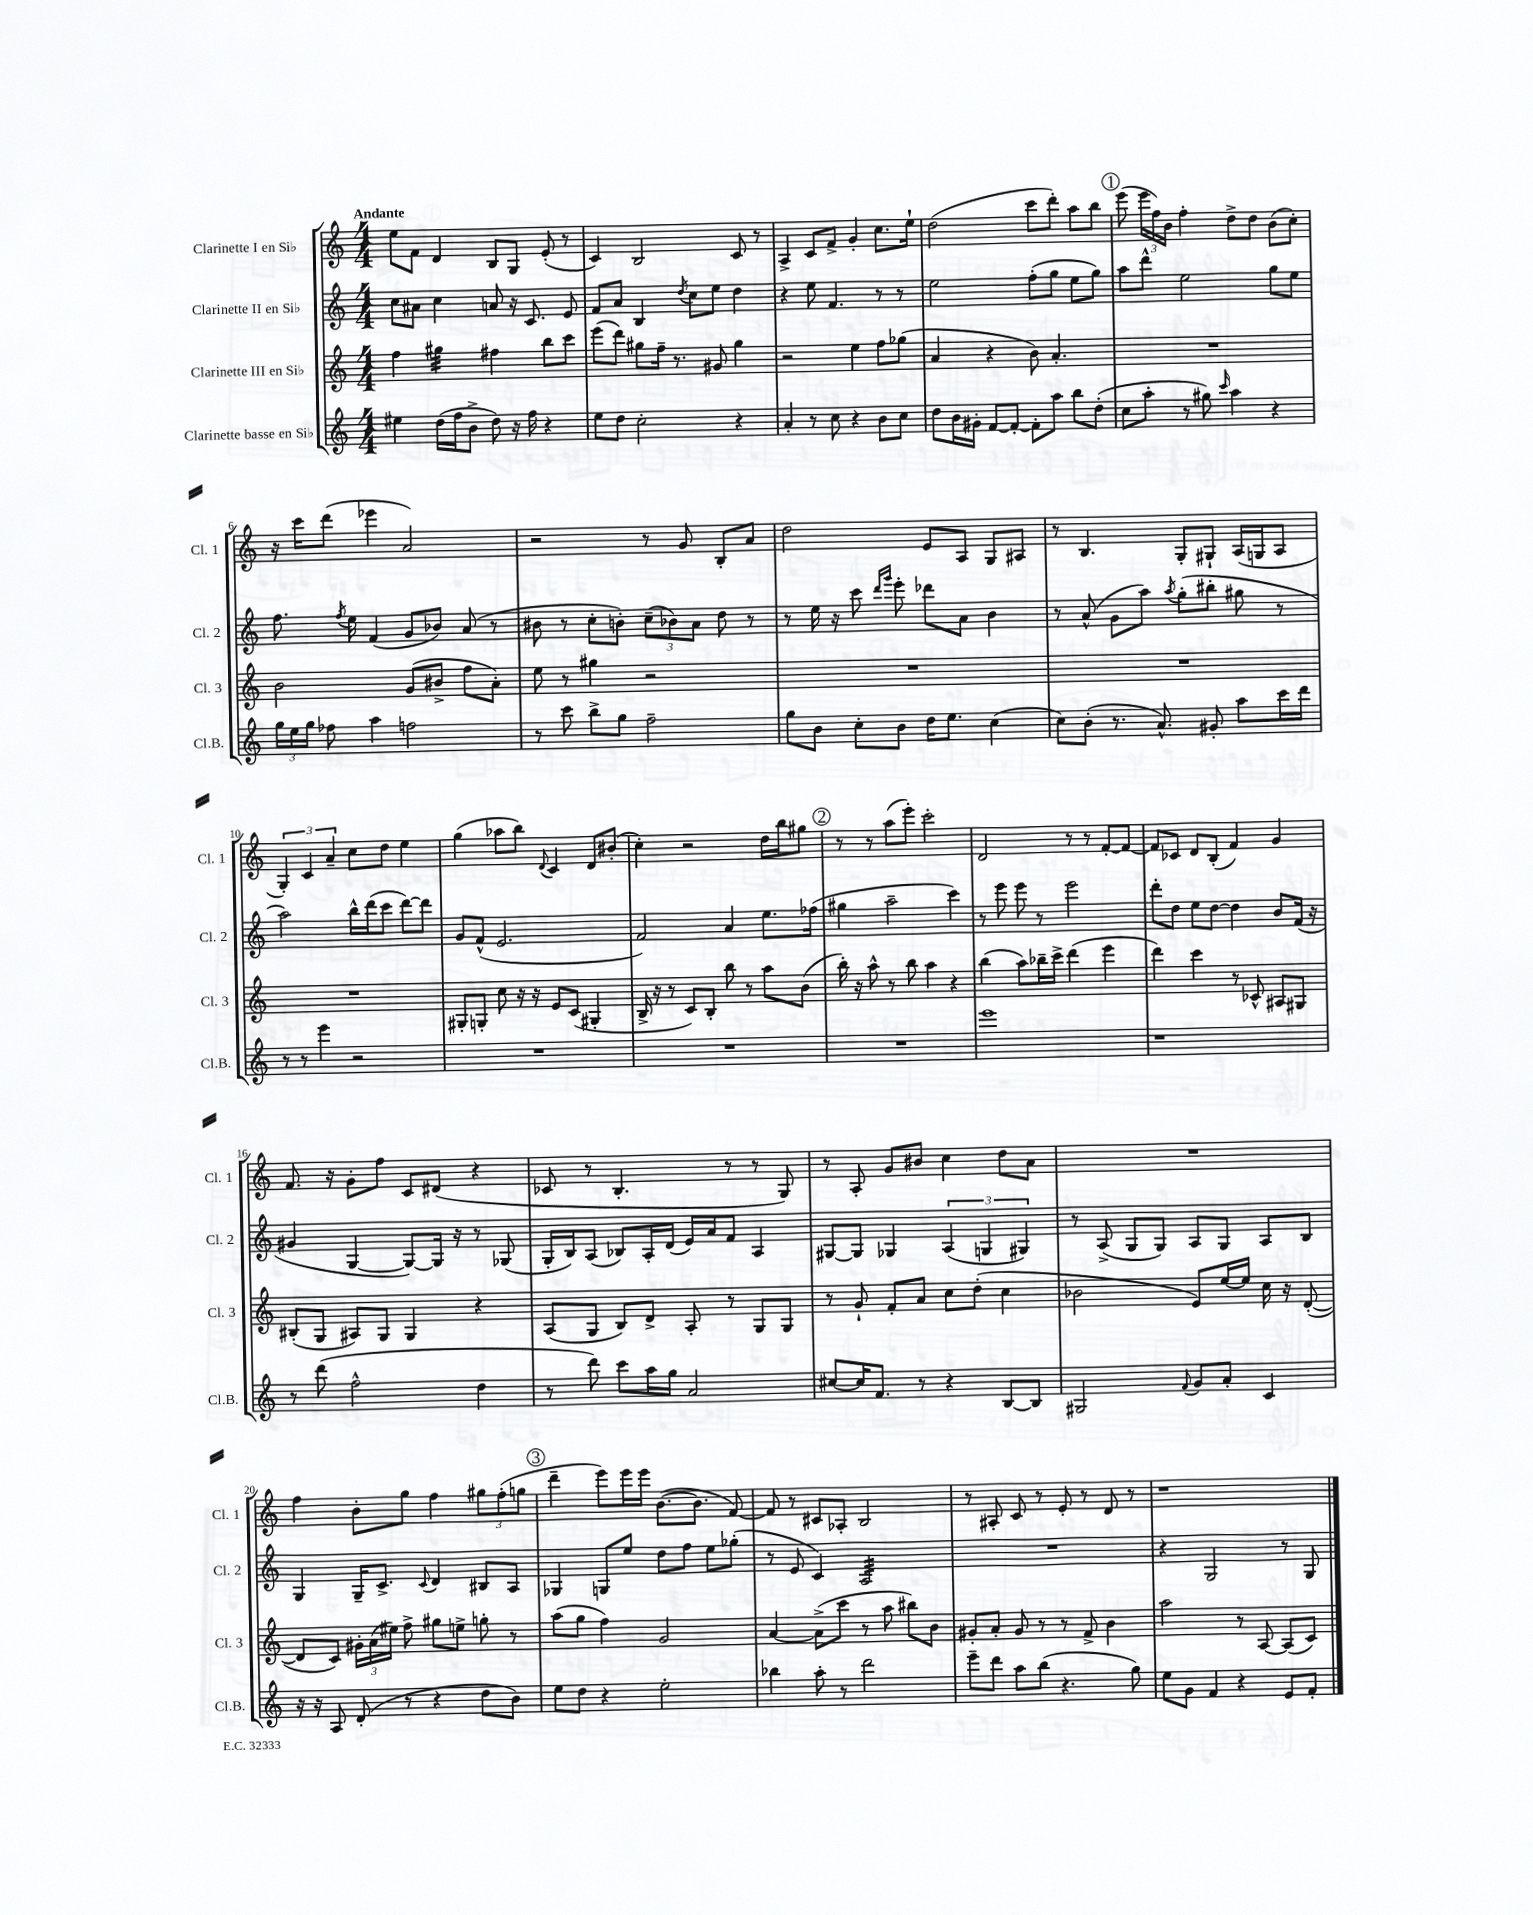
<<
\new StaffGroup <<
\new Staff = "s0" \with { instrumentName = "Clarinette I en Sib" shortInstrumentName = "Cl. 1" } {
    \clef treble \key c \major \numericTimeSignature \time 4/4 \tempo "Andante"
    \autoBeamOff e''8[ f'8] d'4 b8[ g8] e'8-.( r8 |
    c'4) b2 c'8 r8 |
    a4-> c'8[ f'8]-> g'4-. c''8.[ e''16]-! |
    d''2( c'''8[ d'''8]-.) a''8[ b''8] |
    \mark \markup { \circle "1" } e'''8( \tuplet 3/2 { e'''16[ f''16) b'16] } f''4-. d''8[-> d''8] b'8[( c''8]-.) |
    r16 c'''16[ d'''8]( ees'''4 a'2) |
    r2 r8 g'8 b8[-. a'8] |
    d''2 e'8[ a8] g8[ ais8] |
    r8 b4. g8[-. gis8]-! a16[( g16 a8] |
    \tuplet 3/2 { g4-.) c'4 a'4-- } c''8[ d''8] e''4 |
    g''4( aes''8[ b''8]) \appoggiatura { d'8 } c'4 d'8[ bis'8]-.( |
    c''4-.) r2 d''16[ b''16 gis''8] |
    \mark \markup { \circle "2" } r8 r8 a''8[( e'''8]-.) c'''2-. |
    d'2 r8 r8 f'8[~-. f'8]~ |
    f'8[ ces'8] d'8[ b8]-.( f'4) g'4 |
    f'8. r16 g'8[-. f''8] c'8[ dis'8]( r4 |
    ces'8 r8 b4.-. r8 r8 g8) |
    r8 a8-. g'8[ bis'8] c''4 d''8[ a'8] |
    R1 |
    f''4 b'8[-. g''8] f''4 \tuplet 3/2 { gis''8[ f''8-.( g''8] } |
    \mark \markup { \circle "3" } d'''4-- e'''8[) e'''16 e'''16] b'8.[~( b'8.] f'8~) |
    f'8 r8 cis'8[ aes8]-. b2 |
    r8 ais8-. c'8 r8 e'8-. r8 d'8 r8 |
    r1 \bar "|." |
}
\new Staff = "s1" \with { instrumentName = "Clarinette II en Sib" shortInstrumentName = "Cl. 2" } {
    \clef treble \key c \major \numericTimeSignature \time 4/4
    \autoBeamOff c''8[ ais'8] c''4 a'8 r16 c'8. e'8 |
    f'8[ a'8] b4 \acciaccatura { d''8 } c''8[ e''8] d''4 |
    r4 e''8 f'4. r8 r8 |
    e''2 f''8[-.( g''8] e''8[ g''8]) |
    \mark \markup { \circle "1" } a''8[ d'''8]-^ e''2 g''8[ e''8] |
    f''8. \acciaccatura { f''8 } e''16 f'4( g'8[ bes'8]) a'8( r8 |
    bis'8 r8 c''8[-. b'8]-.) \tuplet 3/2 { c''8[--( bes'8) a'8] } d''8 r8 |
    r8 e''16 r16 c'''8 \grace { d'''16[ g'''16] } e'''8-. des'''8[ a'8] b'4 |
    r8 a'8-^( g'8[ a''8]) \acciaccatura { a''8 } g''8[-.( bis''8]-. gis''8 r8 |
    a''2) b''16[-^ d'''16( c'''8] d'''8[~) d'''8] |
    g'8[ f'8]-^( e'2. |
    f'2) a'4 e''8.[ fes''16]( |
    \mark \markup { \circle "2" } gis''4 a''2-- c'''4) |
    r8 e'''8 e'''8 r8 e'''2 |
    d'''8[-. d''8] e''8[ d''8]~ d''4 b'8[ f'16]( r16 |
    gis'4 g4~ g8[~) g16] r16 r8 ges8( |
    g16[-. b16) a8]( bes8[) a16-. d'16]( e'16[) a'16 f'8] a4 |
    gis8[~ gis8] ges4 \tuplet 3/2 { a4( g4 gis4) } |
    r8 a8->( g8[ g8]) a8[ g8] a8[ b8] |
    g4 g16[-- c'8.]-> \appoggiatura { c'8 } d'4 bis8[ a8] |
    \mark \markup { \circle "3" } ges4 g8[ e''8] d''8[ f''8] e''8[ ges''8]-.( |
    r8 e'8 c'4) a2:32 |
    R1 |
    r4 g2 r8 g8 \bar "|." |
}
\new Staff = "s2" \with { instrumentName = "Clarinette III en Sib" shortInstrumentName = "Cl. 3" } {
    \clef treble \key c \major \numericTimeSignature \time 4/4
    \autoBeamOff f''4 gis''4:32 fis''4 b''8[ c'''8] |
    e'''8[( d'''8]) gis''8[ f''16]-- r8. gis'8 gis''4 |
    r2 e''4 f''8[ ges''8]( |
    a'4 r4 b'8) a'4.-. |
    \mark \markup { \circle "1" } R1 |
    b'2 g'8[( bis'8]-> f''8[ a'8]-.) |
    e''8 r8 gis''4 r2 |
    R1 |
    R1 |
    R1 |
    gis8[-. g8]-. c''8 r16 r16 e'8[ c'8]( gis4-. |
    b16-> r16 r8 c'8[) b8]-. b''8 r8 a''8[ b'8]( |
    \mark \markup { \circle "2" } b''16-.) r16 a''8-^ r8 b''8 a''4 r4 |
    b''4( a''8[) bes''16-- c'''16]-> d'''4( e'''4 |
    d'''4) c'''4 r8 ces'8-^ ais8[ gis8] |
    bis8[-.( g8] ais8[) g8] g4 r4 |
    a8[( g8] b8[) d'8]-> a8-. r8 g8[ g8] |
    r8 g'8-! f'8[-. a'8] c''8[ d''8]-.( c''4 |
    bes'2 e'8[) e''16~ e''16] c''16 r16 d'8~-.( |
    d'8[ c'8]) \tuplet 3/2 { gis'16[-. a'16( eis''16]) } f''8-> gis''8[ e''8]-> g''8-. r8 |
    \mark \markup { \circle "3" } a''8[( g''8] f''4) g'2 |
    a'4~ a'8[->( c'''8] r8 a''8 bis''8[) b'8] |
    gis'8[-. a'8]-. gis'8 r8 r8 f'8-> b'4 |
    a''2 r8 a8~ a8[( c'8]) \bar "|." |
}
\new Staff = "s3" \with { instrumentName = "Clarinette basse en Sib" shortInstrumentName = "Cl.B." } {
    \clef treble \key c \major \numericTimeSignature \time 4/4
    \autoBeamOff eis''4 d''16[( f''16 b'8]-> d''8) r16 f''16 r4 |
    e''8[ d''8] c''2-. r4 |
    a'4-. r8 c''8 r4 b'8[ c''8] |
    d''8[ b'16 gis'16]-. f'8[~ f'8]~-. f'8[-. a''8] b''8[ d''8]-.( |
    \mark \markup { \circle "1" } c''8[ a''8]-. r8 gis''8) \grace { c'''16 } a''4 r4 |
    \tuplet 3/2 { g''16[ e''16 g''16] } fes''8 a''4 f''2 |
    r8 c'''8 b''8[-> g''8] f''2-- |
    g''8[ b'8] c''8[-. b'8] d''16[ e''8.] c''4( |
    c''8[) b'8]-.( r8. a'8.-^) gis'8-. a''8[ c'''16 d'''16] |
    r8 r8 e'''4 r2 |
    R1 |
    R1 |
    \mark \markup { \circle "2" } R1 |
    e'''1 |
    r1 |
    r8 d'''8( f''2-^ d''4 |
    r8 d'''8) c'''8[ a''16 g''16] a'2 |
    cis''8[~ cis''16 f'8.] r8 r4 b8[~ b8] |
    gis2 \appoggiatura { f'8 } g'8[ a'8]-. c'4 |
    r16 r16 a8 d'8-.( r8 r4 d''8[ b'8]) |
    \mark \markup { \circle "3" } e''8[ d''8] r4 e''2-. |
    bes''4 a''8-. r8 d'''2 |
    e'''8[-- d'''8] a''8[ b''8]( r4. g''8) |
    e''8[ g'8] f'4 r4 e'8[ f'8]-. \bar "|." |
}
>>
>>
